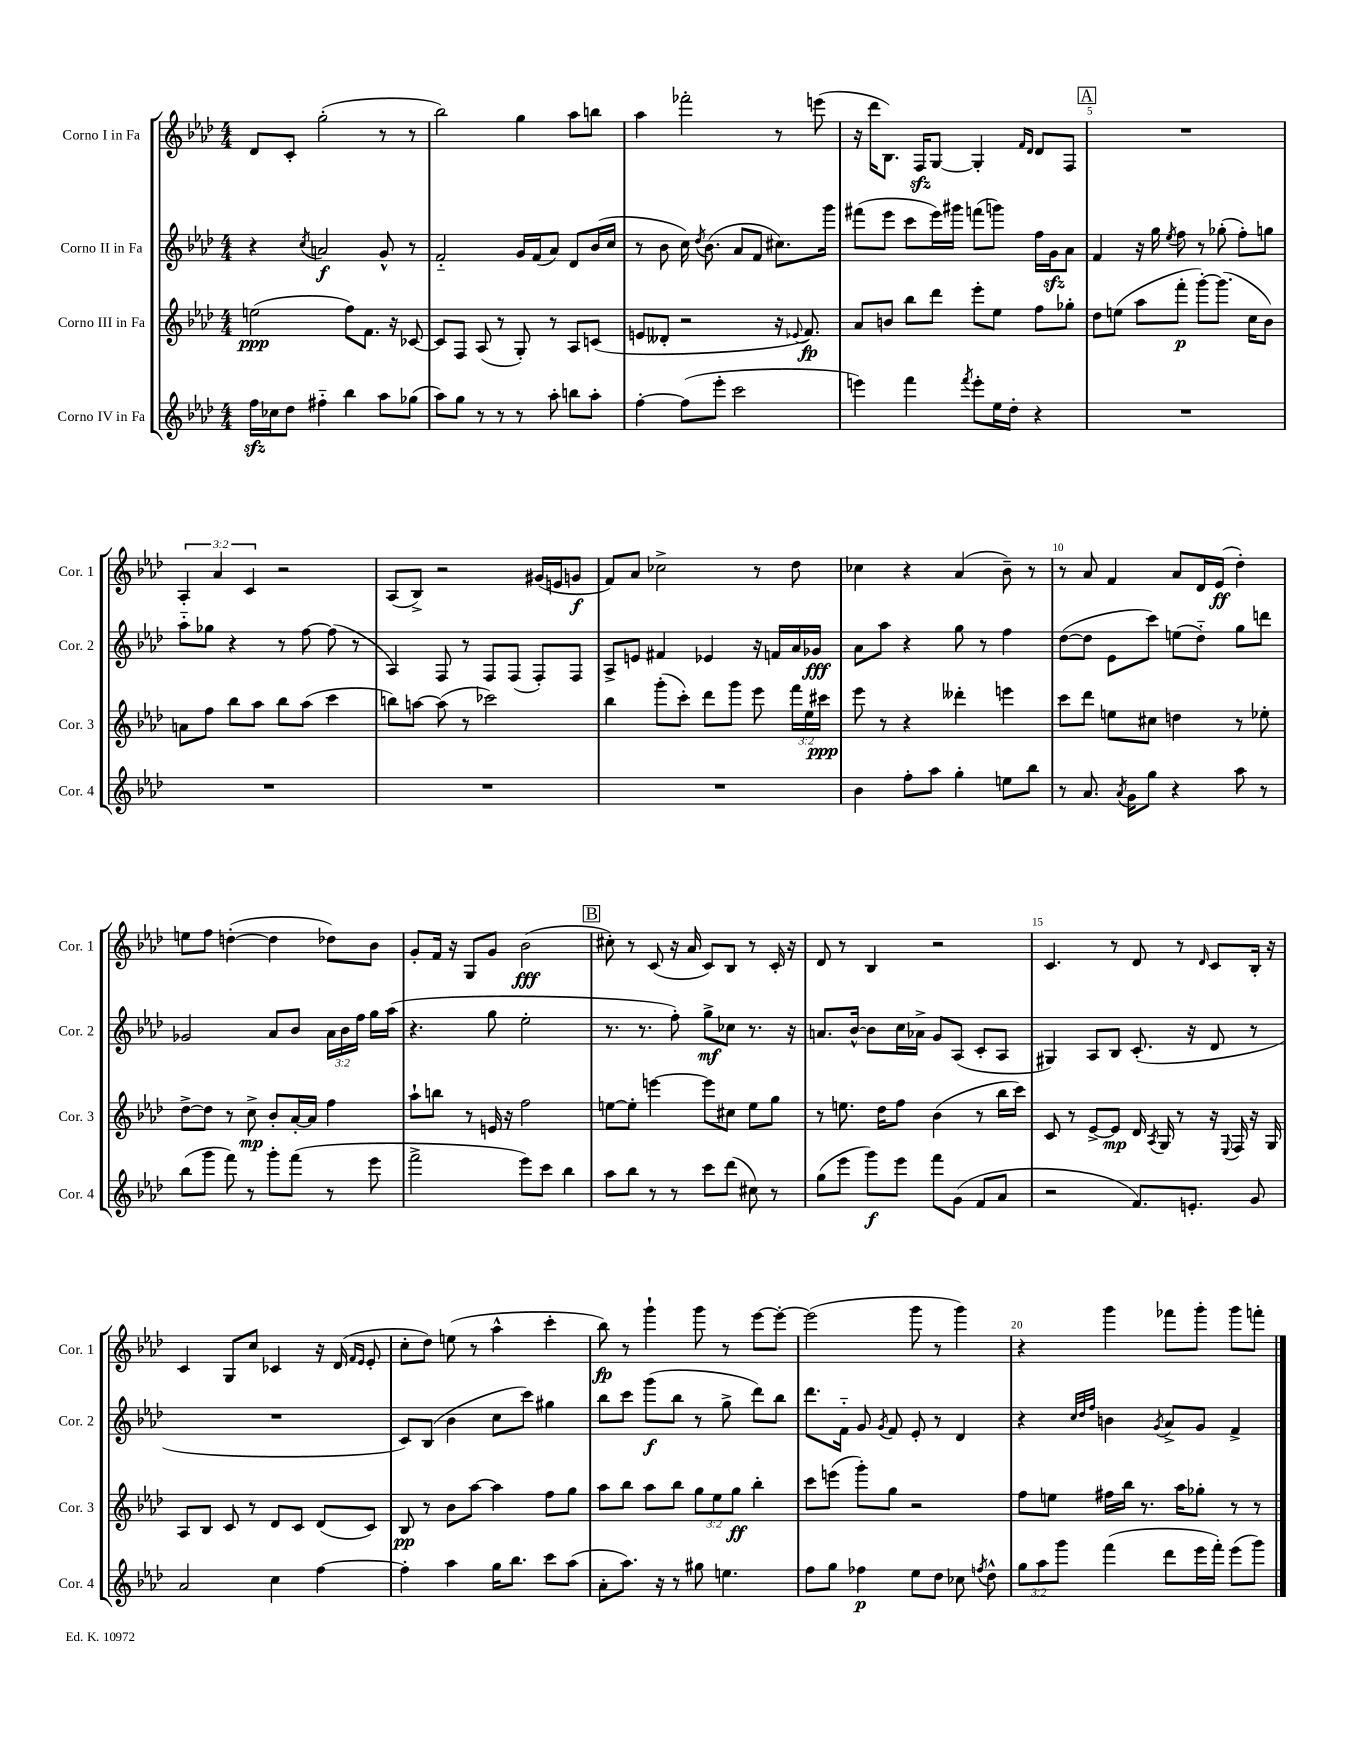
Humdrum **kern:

**kern	**kern	**kern	**kern
*staff4	*staff3	*staff2	*staff1
*clefG2	*clefG2	*clefG2	*clefG2
*k[b-e-a-d-]	*k[b-e-a-d-]	*k[b-e-a-d-]	*k[b-e-a-d-]
*M4/4	*M4/4	*M4/4	*M4/4
16ff	(2ee	4r	8d-
16cc-	.	.	.
8dd-	.	.	8c'
.	.	8qcc	.
4ff#'~	.	2a	(2gg'
4bb-	8ff)	.	.
.	8.f	.	.
8aa-	.	8g^^	8r
.	16r	.	.
(8gg-	[8c-	8r	8r
=	=	=	=
8aa-)	8c-]	2f'~	2bb-)
8gg	8F	.	.
8r	(8A-	.	.
8r	8r	.	.
8r	8G')	16g	4gg
.	.	(16f	.
8aa-'	8r	8a-)	.
8bb	8A-	8d-	8aa-
8aa-'	(8c	(16b-	8bb
.	.	16cc	.
=	=	=	=
[4ff'	8e	8r	4aa-
.	8d--'	8b-	.
(8ff]	2r	16cc)	2fff-'
.	.	8qdd-	.
.	.	(8.b-	.
8eee-'	.	.	.
2ccc	.	8a-	.
.	.	8f	.
.	16r	8.cc#)	8r
.	8qqe-	.	.
.	8.f)	.	.
.	.	.	(8eee
.	.	16ggg	.
=	=	=	=
4eee)	8a-	(8fff#	16r
.	.	.	16ddd-
.	8b	8eee-	8.B-)
4fff	8bb-	8ccc	.
.	.	.	16F
.	8ddd-	16eee-)	[8G
.	.	16ggg#	.
8qfff	.	.	.
8eee'	8eee-'	(8fff	4G']
16ee-	8ee-	8ggg)	.
16dd-'	.	.	.
.	.	.	16qqf
.	.	.	16qqd-
4r	8ff	16ff	8d-
.	.	16g	.
.	8gg-'	8a-	8F
=	=	=	=
1r	8dd-	4f	1r
.	(8ee	.	.
.	8aa-	16r	.
.	.	16gg	.
.	.	8qee-	.
.	8fff'	8ff	.
.	[8ggg')	8r	.
.	(8.ggg]	(8gg-'	.
.	.	8ff')	.
.	16cc	.	.
.	8b-)	8gg	.
=	=	=	=
1r	8a	8aa-'~	6A-'
.	8ff	8gg-	.
.	.	.	6a-
.	8bb-	4r	.
.	.	.	6c
.	8aa-	.	.
.	8bb-	8r	2r
.	(8aa-	[8ff	.
.	4ccc	(8ff]	.
.	.	8r	.
=	=	=	=
1r	8bb)	4A-)	(8A-
.	[8aa	.	8B-^)
.	(8aa]	8F	2r
.	8r	8r	.
.	2ccc-)	8F	.
.	.	(8F	.
.	.	8F')	(16g#
.	.	.	16e
.	.	8F	8g
=	=	=	=
1r	4bb-	8A-^	8f)
.	.	8e	8a-
.	(8ggg'	4f#	2cc-^
.	8ccc')	.	.
.	8ddd-	4e-	.
.	8ggg	.	.
.	8eee-	16r	8r
.	.	16f	.
.	24fff	16a-	8dd-
.	24ee-	.	.
.	.	16g-	.
.	24ccc#	.	.
=	=	=	=
4b-	8eee-	8a-	4cc-
.	8r	8aa-	.
8ff'	4r	4r	4r
8aa-	.	.	.
4gg'	4ddd--'	8gg	(4a-
.	.	8r	.
8ee	4eee	4ff	8b-~)
8bb-	.	.	8r
=	=	=	=
8r	8ccc	([8dd-	8r
8.a-	8ddd-	8dd-]	8a-
.	8ee	8e-	4f
8qa-	.	.	.
16g	.	.	.
8gg	8cc#	8ccc)	.
4r	4dd	(8ee	8a-
.	.	8dd-'~)	16d-
.	.	.	(16e-
8aa-	8r	8gg	4dd-')
8r	8ee-'	8ddd	.
=	=	=	=
(8bb-	[8dd-^	2g-	8ee
8ggg	8dd-]	.	8ff
8fff)	8r	.	([4dd'
8r	8cc^	.	.
8ggg'	8b-'	8a-	4dd]
(8fff	[16a-'	8b-	.
.	16a-]	.	.
8r	4ff	24a-	8dd-)
.	.	24b-	.
.	.	24ff	.
8eee-	.	16gg	8b-
.	.	(16aa-	.
=	=	=	=
2fff^	8aa-`	4.r	8g'
.	8bb	.	16f
.	.	.	16r
.	8r	.	8G
.	16e	8gg	8g
.	16r	.	.
8eee-)	2ff	2ee-'	(2b-
8ccc	.	.	.
4bb-	.	.	.
=	=	=	=
8aa-	[8ee	8.r	8cc#')
8bb-	8ee']	.	8r
.	.	8.r	.
8r	[4eee	.	(8c
8r	.	8ff')	16r
.	.	.	16a-
8ccc	8eee]	8gg^	8c)
(8ddd-	8cc#	8cc-	8B-
8cc#)	8ee	8.r	8r
8r	8gg	.	16c'
.	.	16r	16r
=	=	=	=
(8gg	8r	8.a	8d-
8eee-	8.ee	.	8r
.	.	[16b-^^	.
8ggg)	.	8b-]	4B-
.	16dd-	.	.
8eee-	8ff	16cc	.
.	.	16a-^	.
8fff	(4b-	8g	2r
(8g	.	(8A-	.
8f	8r	8c'	.
8a-	16bb-	8A-	.
.	16ccc)	.	.
=	=	=	=
2r	8c	4G#)	4.c
.	8r	.	.
.	[8e-^	8A-	.
.	8e-]	8B-	8r
8.f)	16d-	(8.c'	8d-
.	8qA-	.	.
.	16G	.	.
.	8r	.	8r
8.e'	.	16r	.
.	.	.	16qqd-
.	16r	8d-	8c
.	8qqE-	.	.
.	16F	.	.
8g	16r	8r	16B-'
.	16G	.	16r
=	=	=	=
2a-	8A-	1r	4c
.	8B-	.	.
.	8c	.	8G
.	8r	.	8cc
4cc	8d-	.	4c-
.	8c	.	.
[4ff	(8d-	.	16r
.	.	.	(16d-
.	.	.	16qqf
.	.	.	16qqe-
.	8c)	.	8e-'
=	=	=	=
4ff']	8B-	8c)	8cc'
.	8r	(8B-	8dd-)
4aa-	8b-	4b-	(8ee
.	[8aa-	.	8r
16gg	4aa-]	8cc	4aa-^^
8.bb-	.	.	.
.	.	8ccc)	.
8ccc	8ff	4gg#	4ccc'
(8aa-	8gg	.	.
=	=	=	=
8a-'	8aa-	8bb-	8bb-)
8.aa-)	8bb-	8ccc	8r
.	8aa-	(8ggg	4ggg`
16r	.	.	.
8r	8bb-	8bb-	.
8gg#	12gg	8r	8ggg
.	12ee-	.	.
4.ee	.	8gg^	8r
.	12gg	.	.
.	4bb-'	8ddd-)	[8eee-
.	.	8bb-	8eee-'_
=	=	=	=
8ff	8ccc	8.ddd-	(2eee-]
8gg	(8eee	.	.
.	.	16f'~	.
4ff-	8ggg')	8g	.
.	.	8qg	.
.	8gg	8f	.
8ee-	2r	8e-'	8ggg
8dd-	.	8r	8r
8cc-	.	4d-	4ggg)
8qff	.	.	.
8dd-^^	.	.	.
=	=	=	=
12gg	8ff	4r	4r
12aa-	.	.	.
.	8ee	.	.
12ggg	.	.	.
.	.	32qqcc	.
.	.	32qqdd-	.
.	.	32qqff	.
(4fff	16ff#	4b	4ggg
.	16bb-	.	.
.	8.r	.	.
.	.	8qg	.
8ddd-	.	8a-^	8fff-
.	16aa-	.	.
16eee-	8gg-'	8g	8ggg'
16fff')	.	.	.
(8eee-	8r	4f^	8ggg
8ggg)	8r	.	8fff'
==	==	==	==
*-	*-	*-	*-
